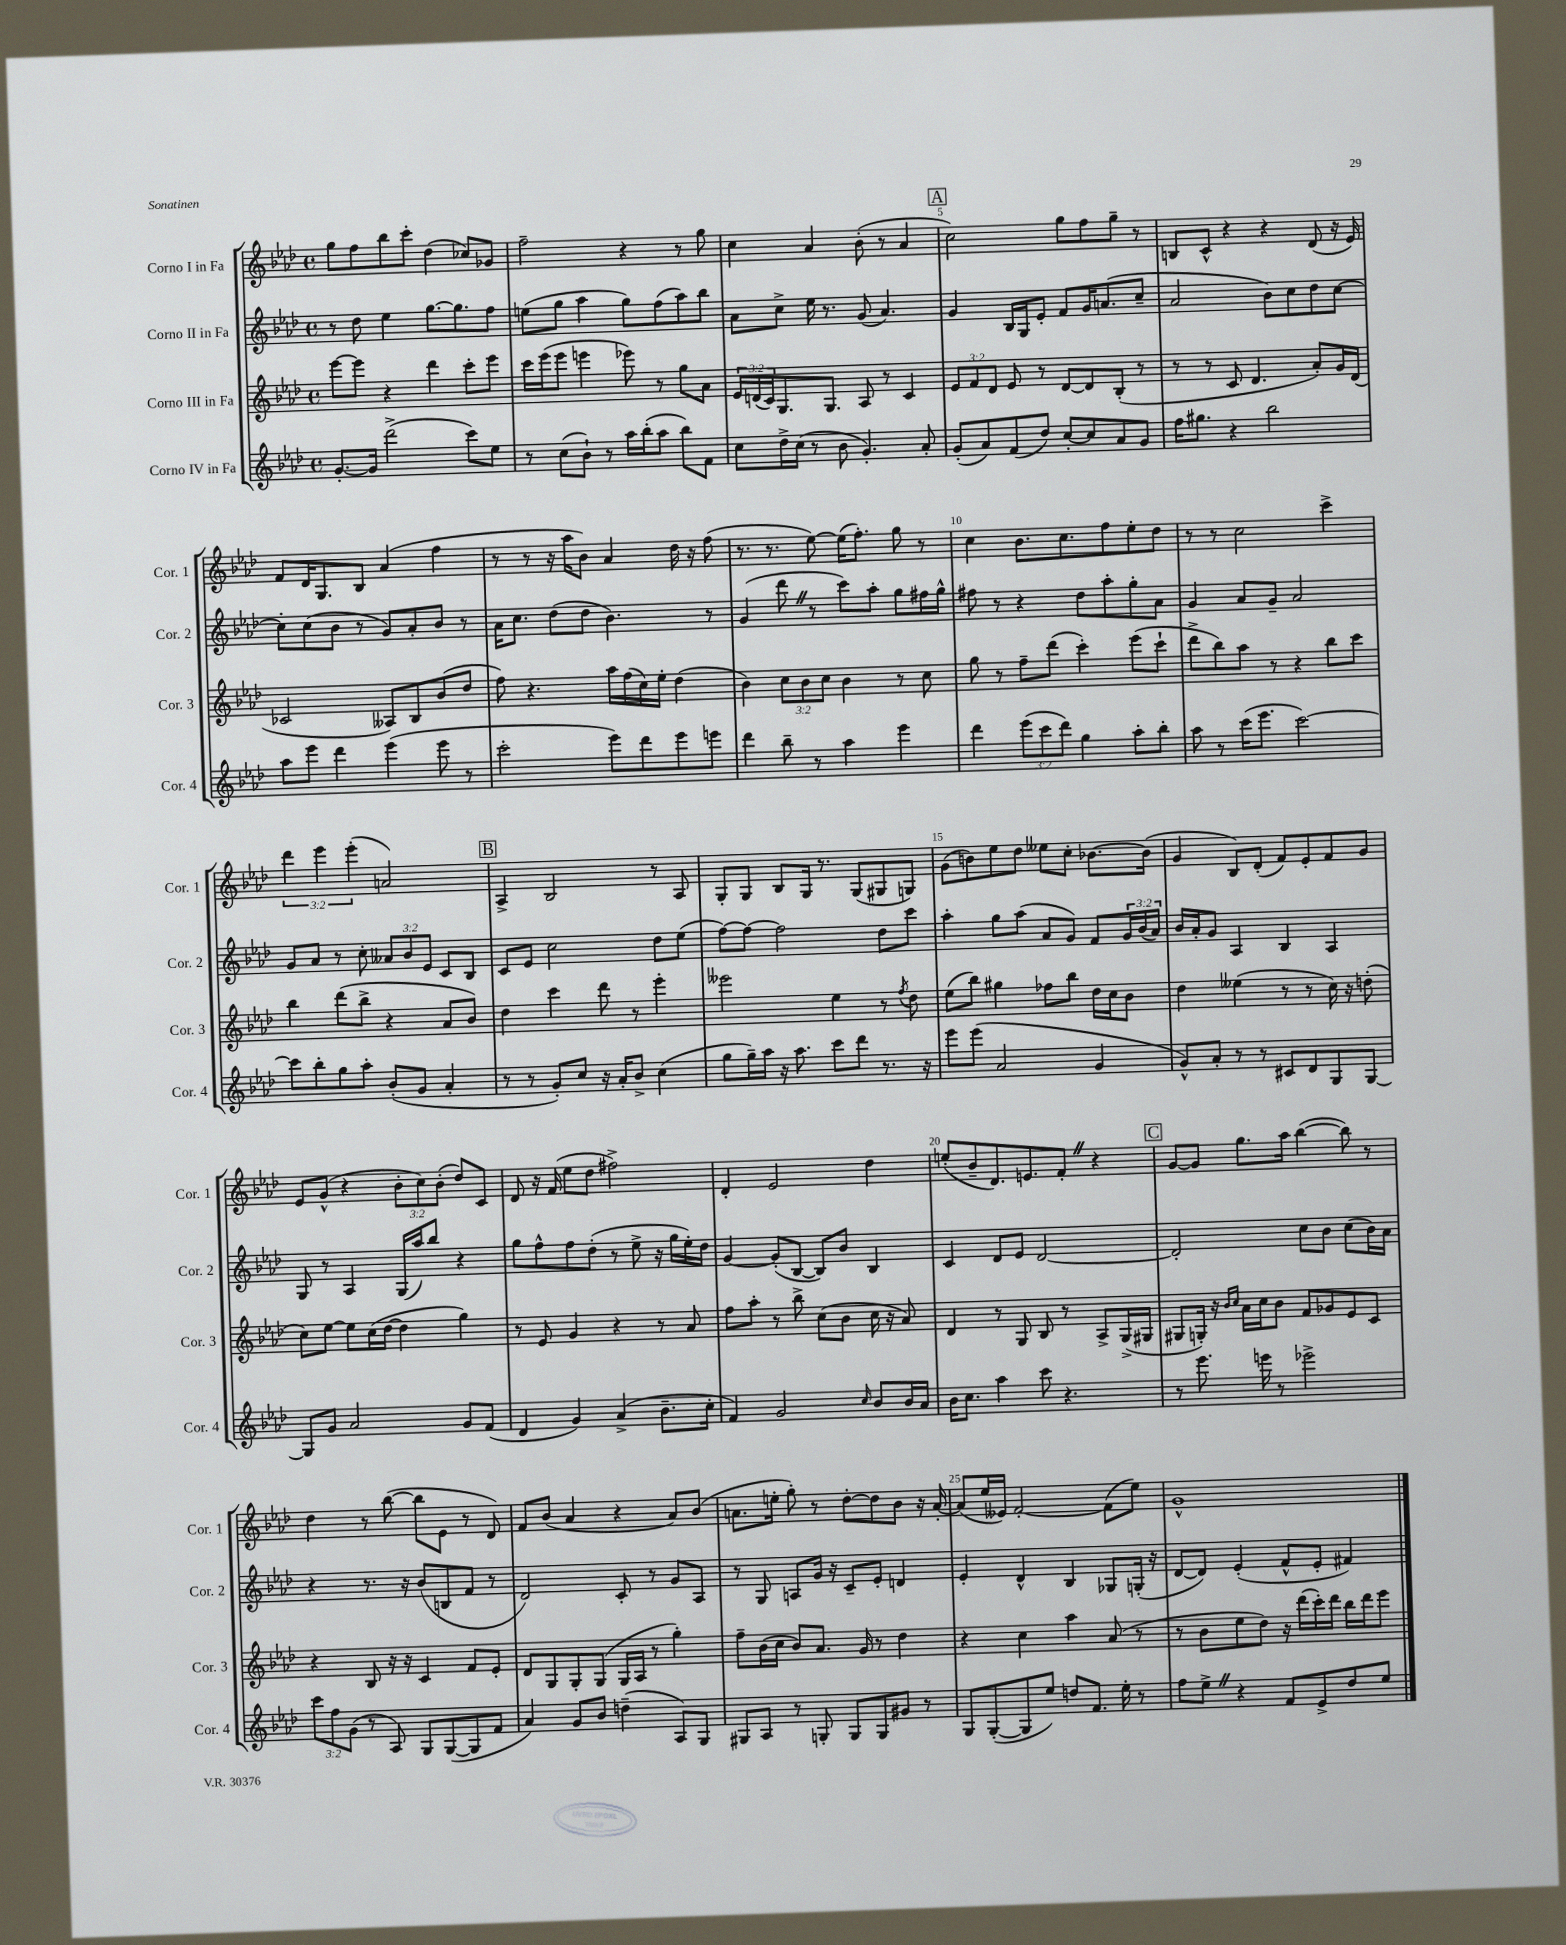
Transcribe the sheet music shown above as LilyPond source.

<<
\new StaffGroup <<
\new Staff = "s0" \with { instrumentName = "Corno I in Fa" shortInstrumentName = "Cor. 1" } {
    \clef treble \key aes \major \defaultTimeSignature \time 4/4 \override Staff.TupletNumber.text = #tuplet-number::calc-fraction-text
    g''8 f''8 bes''8 c'''8-. des''4( ces''8) ges'8 |
    f''2-- r4 r8 g''8 |
    c''4 aes'4 bes'8-.( r8 aes'4 |
    \mark \markup { \box "A" } c''2) g''8 f''8 g''8-- r8 |
    b8 c'8-^ r4 r4 des'8( r16 ees'16) |
    f'8 des'16 g8. bes8 aes'4( f''4 |
    r8 r8 r16 aes''16 bes'8) aes'4 des''16 r16 f''8( |
    r8. r8. ees''8~) ees''16( f''8.-.) g''8 r8 |
    c''4 bes'8. c''8. f''8 ees''8-. des''8 |
    r8 r8 c''2 c'''4-> |
    \tuplet 3/2 { des'''4 ees'''4 ees'''4-.( } a'2) |
    \mark \markup { \box "B" } aes4-> bes2 r8 aes8 |
    g8-. g8 bes8 g16 r8. g8( gis8 g8) |
    g'8( b'8) ees''8 des''8 eeses''8 c''8-. bes'8.~ bes'16( |
    g'4 bes8) des'8-.( f'8) ees'8-. f'8 g'8 |
    ees'8 g'8-^( r4 \tuplet 3/2 { bes'8-. c''8) bes'8-.( } des''8) c'8 |
    des'8 r16 f'16( ees''8 des''8 fis''2->) |
    des'4-. ees'2 des''4 |
    e''8-.( bes'8-- des'8.) e'8. f'8-. \once \override BreathingSign.text = \markup { \musicglyph "scripts.caesura.straight" } \breathe r4 |
    \mark \markup { \box "C" } g'8~ g'8 g''8. aes''16 bes''4~( bes''8) r8 |
    des''4 r8 bes''8~( bes''8 ees'8 r8 des'8) |
    f'8 bes'8( aes'4 r4 aes'8) bes'8( |
    a'8. e''16-. g''8-.) r8 des''8~-. des''8 bes'8 r16 a'16~-. |
    a'8( ees''16 eeses'16) f'2~-. f'8( ees''8) |
    g'1-^ \bar "|." |
}
\new Staff = "s1" \with { instrumentName = "Corno II in Fa" shortInstrumentName = "Cor. 2" } {
    \clef treble \key aes \major \defaultTimeSignature \time 4/4 \override Staff.TupletNumber.text = #tuplet-number::calc-fraction-text
    r8 des''8 ees''4 g''8.~ g''8. f''8 |
    e''8( g''8 aes''4 g''8) f''8( aes''8) bes''8 |
    aes'8 c''8-> ees''16 r8. g'8( aes'4.) |
    \mark \markup { \box "A" } g'4 bes16 g16 ees'8-. f'8 g'16 a'8.( c''8-- |
    aes'2 bes'8) c''8 des''8 c''8~ |
    c''8-. c''8( bes'8 r8 g'8) aes'8-. bes'8 r8 |
    aes'16 c''8. des''8( des''8 bes'4.) r8 |
    g'4( des'''8 \once \override BreathingSign.text = \markup { \musicglyph "scripts.caesura.straight" } \breathe r8 c'''8) aes''8-. g''8 fis''16 g''16-^ |
    fis''8 r8 r4 des''8 aes''8-. g''8-. aes'8 |
    g'4 aes'8 g'8-- aes'2 |
    g'8 aes'8 r8 c''8-. \tuplet 3/2 { aeses'8 bes'8 ees'8 } c'8 bes8 |
    \mark \markup { \box "B" } c'8 ees'8 c''2 des''8 ees''8( |
    f''8~) f''8~ f''2 des''8 c'''8 |
    aes''4-. g''8 aes''8( aes'8 g'8) f'8 \tuplet 3/2 { g'16 bes'16( aes'16) } |
    bes'16 aes'16-. g'8 aes4 bes4 aes4 |
    g8 r8 aes4 g16( aes''16) bes''8 r4 |
    g''8 f''8-^ f''8 des''8-.( r8 ees''8-> r16 g''16 ees''16-.) des''16 |
    g'4~ g'8-.( bes8~ bes8) bes'8 bes4 |
    c'4 des'8 ees'8 des'2~ |
    \mark \markup { \box "C" } des'2-. c''8 bes'8 c''8( bes'16) aes'16 |
    r4 r8. r16 bes'8( b8 f'8 r8 |
    des'2) c'8-. r8 g'8 aes8 |
    r8 g8 a8 g'16 r16 c'8-- ees'8-. d'4 |
    ees'4-. des'4-^ bes4 ges8 g16-.( r16 |
    des'8~ des'8) ees'4-.( f'8-^ ees'8-. fis'4) \bar "|." |
}
\new Staff = "s2" \with { instrumentName = "Corno III in Fa" shortInstrumentName = "Cor. 3" } {
    \clef treble \key aes \major \defaultTimeSignature \time 4/4 \override Staff.TupletNumber.text = #tuplet-number::calc-fraction-text
    ees'''8~ ees'''8 r4 des'''4 c'''8-. ees'''8 |
    c'''16 ees'''16( ees'''8 e'''4 ees'''8) r8 g''8 aes'8 |
    \tuplet 3/2 { ees'16 d'16( c'16) } g8. g8. aes8 r8 c'4 |
    \mark \markup { \box "A" } \tuplet 3/2 { ees'8 f'8 des'8 } ees'8 r8 des'8~ des'8 bes8-.( r8 |
    r8 r8 c'8 des'4. aes'8-.) g'16 des'16( |
    ces'2 aeses8) bes8 bes'8( des''8 |
    f''8) r4. aes''16 f''16( c''16) ees''16-. des''4( |
    bes'4) \tuplet 3/2 { c''8 bes'8 c''8 } bes'4 r8 c''8 |
    g''8 r8 f''8-- des'''8( c'''4-.) ees'''8( c'''8-! |
    des'''8-> bes''8) aes''8 r8 r4 bes''8 c'''8 |
    bes''4 des'''8( bes''8-> r4 aes'8 bes'8) |
    \mark \markup { \box "B" } des''4 c'''4 des'''8 r8 ees'''4-. |
    eeses'''2 ees''4 r8 \acciaccatura { f''8 } des''8 |
    ees''8( bes''8) gis''4 fes''8 bes''8 des''16 c''16 bes'8 |
    des''4 eeses''4( r8 r8 c''16) r16 d''8-.( |
    c''8) ees''8~ ees''8 c''16( des''16~ des''4 g''4) |
    r8 ees'8 g'4 r4 r8 aes'8 |
    f''8 aes''8-. r8 bes''8-> c''8( bes'8 c''16 r16 aes'8) |
    des'4 r8 g8 bes8 r8 aes8-> g16->( gis16 |
    \mark \markup { \box "C" } gis8 g16-.) r16 \grace { bes'16 c''16 } aes'16 c''16 bes'8 f'8 ges'8 ees'8 c'8 |
    r4 bes8 r16 r16 c'4 f'8 ees'8-. |
    des'8 g8 g8-. g8( g16 aes16 r8 g''4-.) |
    f''8-- bes'16( c''16 bes'8) aes'8. g'16 r8 des''4 |
    r4 c''4 aes''4 aes'8( r8 |
    r8 bes'8 ees''8 des''8) r16 des'''16( c'''16-.) des'''16 bes''16 des'''16 ees'''8 \bar "|." |
}
\new Staff = "s3" \with { instrumentName = "Corno IV in Fa" shortInstrumentName = "Cor. 4" } {
    \clef treble \key aes \major \defaultTimeSignature \time 4/4 \override Staff.TupletNumber.text = #tuplet-number::calc-fraction-text
    g'8.~-. g'16 des'''2->( c'''8) ees''8 |
    r8 c''8( bes'8-!) r8 aes''16 bes''16-.( aes''8 bes''8) f'8 |
    c''8 des''16-> c''16( r8 bes'8 g'4.-.) aes'8-. |
    \mark \markup { \box "A" } g'8-.( aes'8) f'8( des''8) c''8~-. c''8 aes'8 g'8 |
    f''16 gis''8. r4 bes''2 |
    aes''8 ees'''8 des'''4 ees'''4( ees'''8 r8 |
    c'''2-. ees'''8) des'''8 ees'''8 e'''8 |
    des'''4 bes''8-- r8 aes''4 ees'''4 |
    des'''4 \tuplet 3/2 { ees'''8( c'''8 des'''8) } g''4 aes''8-. bes''8-. |
    aes''8 r8 c'''16( ees'''8. c'''2~) |
    c'''8 bes''8-. g''8 aes''8-. bes'8-.( g'8 aes'4-. |
    \mark \markup { \box "B" } r8 r8 g'8-.) c''8 r16 aes'16-. bes'8-> c''4( |
    g''8 g''16--) aes''16 r16 aes''8. c'''8 des'''8 r8. r16 |
    ees'''8 ees'''8( aes'2 g'4 |
    g'8-^) aes'8-. r8 r8 cis'8 des'8 g8 g8~ |
    g8 g'8 aes'2 g'8 f'8( |
    des'4 g'4) aes'4->( bes'8.-- c''16-. |
    f'4) g'2 \grace { c''16 } bes'8 bes'16 aes'16 |
    bes'16 c''8. aes''4 c'''8 r4. |
    \mark \markup { \box "C" } r8 ees'''8. e'''16 r8 ees'''2-> |
    \tuplet 3/2 { c'''8 f''8 g'8( } r8 aes8) g8 g8~( g8 f'8 |
    aes'4) g'8 bes'8 d''4--( aes8) g8 |
    gis8 aes8 r8 g8-. g8 g8 gis'8 r8 |
    g8 g8~-.( g8 ees''8) d''8 f'8. ees''16-. r8 |
    f''8 ees''8-> \once \override BreathingSign.text = \markup { \musicglyph "scripts.caesura.straight" } \breathe r4 f'8 ees'8-> des''8 ees''8 \bar "|." |
}
>>
>>
\layout { \context { \Score currentBarNumber = #2 \override BarNumber.break-visibility = ##(#f #t #t) barNumberVisibility = #(every-nth-bar-number-visible 5) } }
